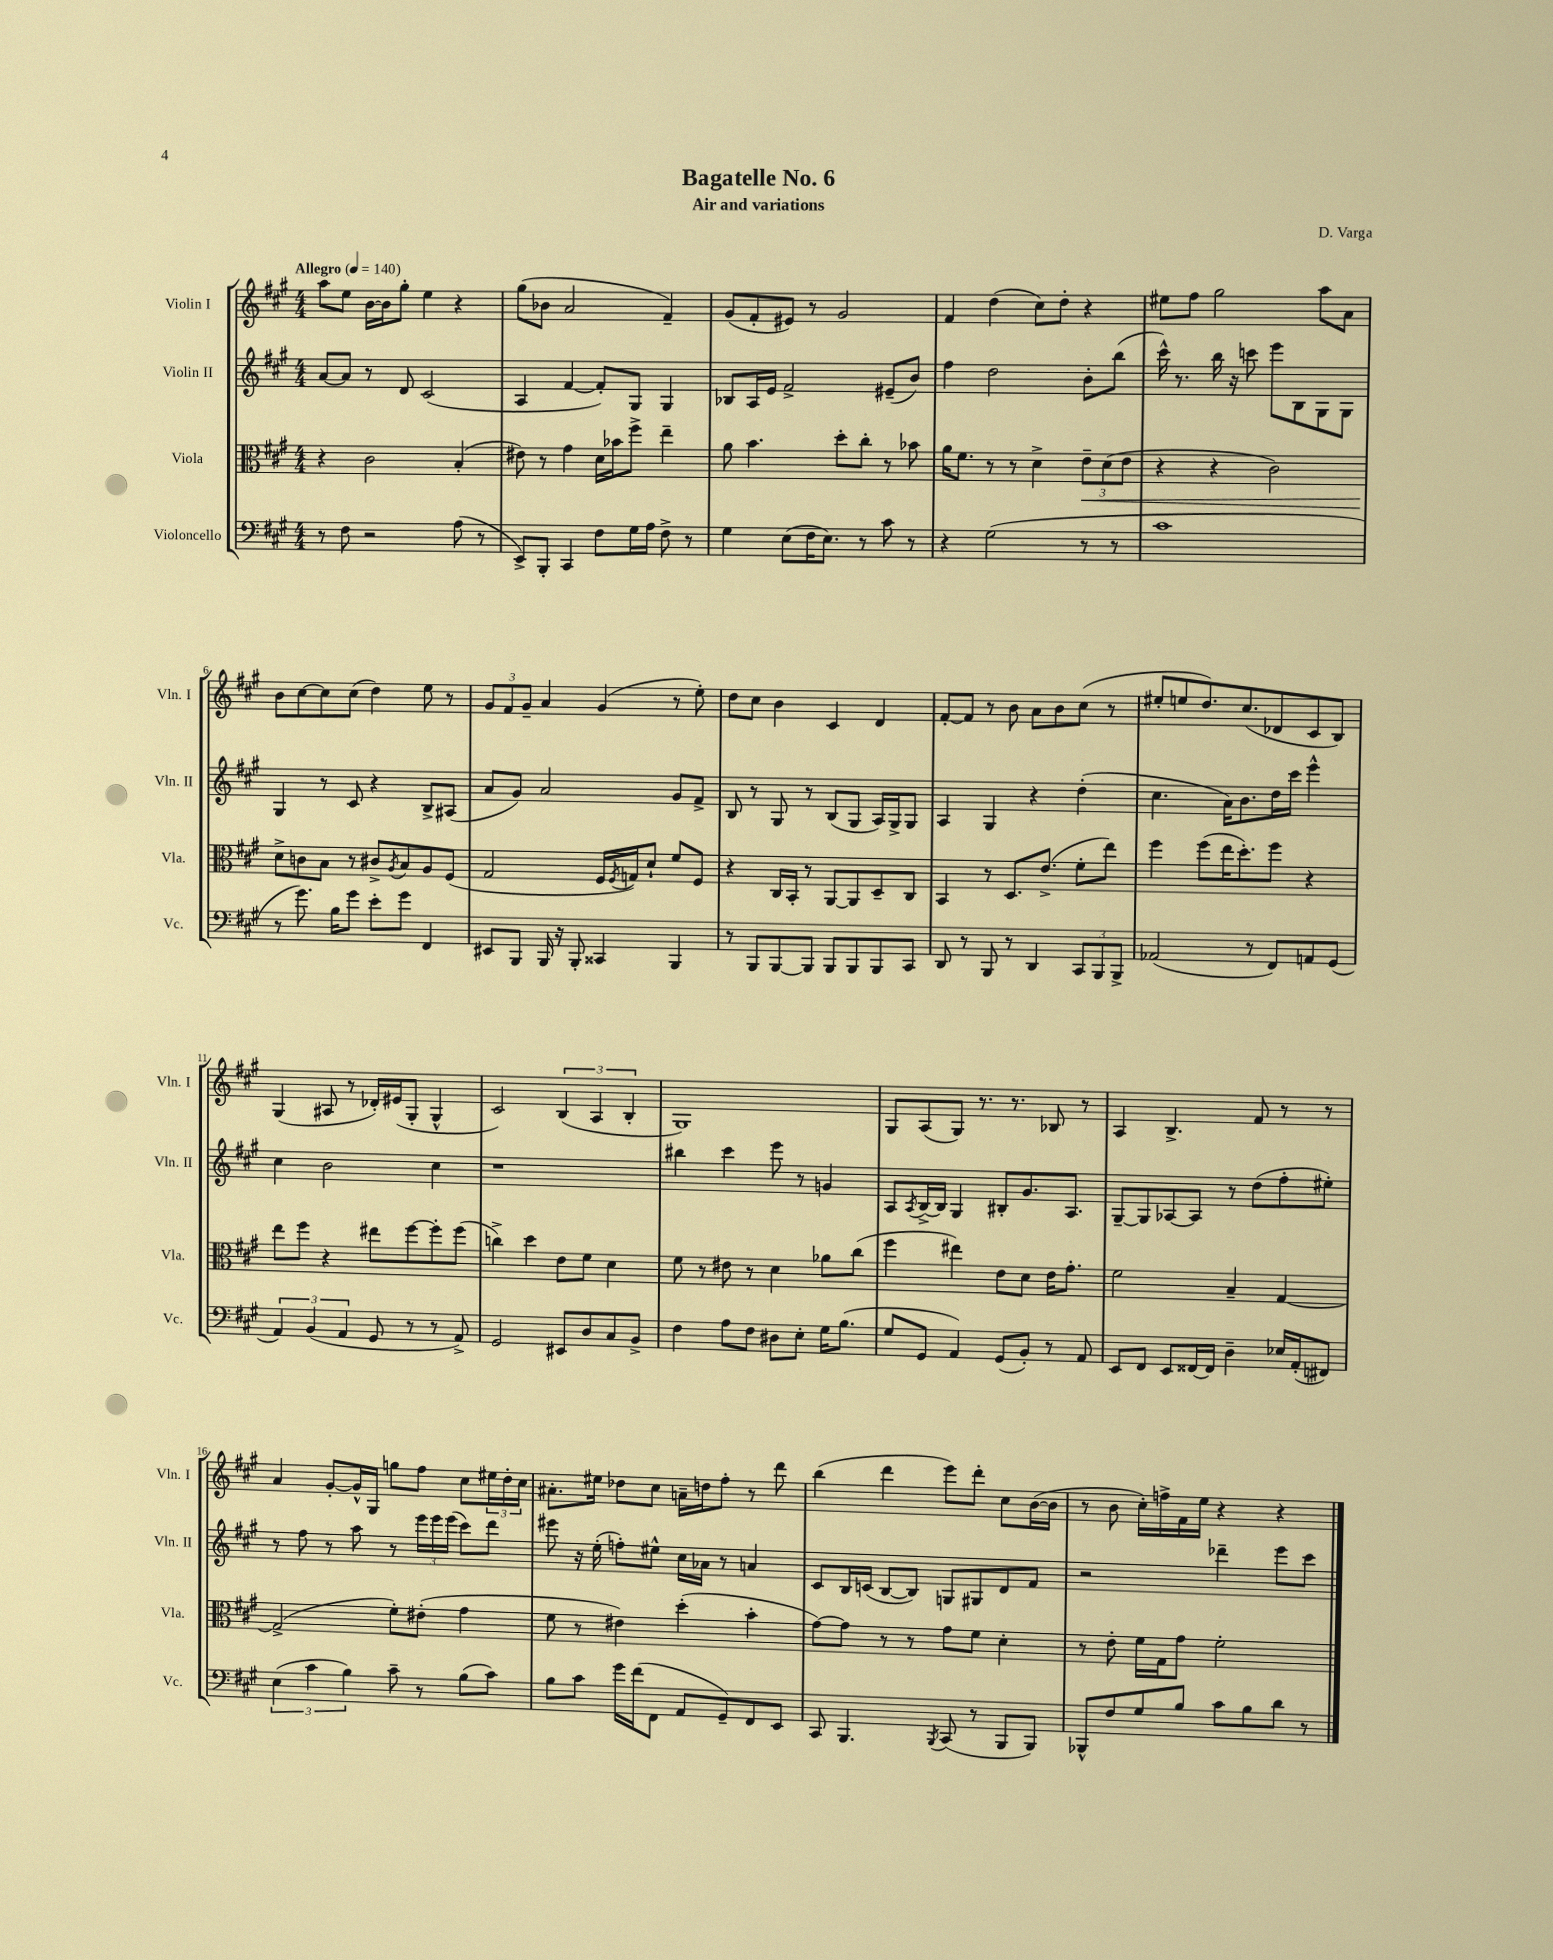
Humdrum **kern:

**kern	**kern	**dynam	**kern	**kern
*part4	*part3	*part3	*part2	*part1
*staff4	*staff3	*staff3	*staff2	*staff1
*I"Violoncello	*I"Viola	*	*I"Violin II	*I"Violin I
*I'Vc.	*I'Vla.	*	*I'Vln. II	*I'Vln. I
*clefF4	*clefC3	*	*clefG2	*clefG2
*k[f#c#g#]	*k[f#c#g#]	*	*k[f#c#g#]	*k[f#c#g#]
*M4/4	*M4/4	*	*M4/4	*M4/4
*MM140	*MM140	*	*MM140	*MM140
=1	=1	=1	=1	=1
!	!	!	!	!LO:TX:a:B:t=Allegro
8r	4r	.	[8a/L	8aa\L
8F#\	.	.	8a/J]	8ee\J
2r	2c#\	.	8r	[16b\LL
.	.	.	.	16b\J]
.	.	.	8d/	8gg#'\J
.	.	.	(2c#/	4ee\
(8A\	(4B'/	.	.	4r
8r	.	.	.	.
=2	=2	=2	=2	=2
8EE^/L)	8e#X\)	.	4A/	(8gg#\L
8BBB'/J	8r	.	.	8b-X\J
4CC#/	4g#\	.	[4f#/	2a/
8F#\L	16d\LL	.	8f#'/L])	.
.	16b-X\J	.	.	.
16G#\L	8ff#^\J	.	8G#/J	.
16A\JJ	.	.	.	.
8F#^\	4ee~\	.	4G#/	4f#~/)
8r	.	.	.	.
=3	=3	=3	=3	=3
4G#\	8a\	.	8B-X/L	(8g#/L
.	4.b\	.	16A/L	8f#'/
.	.	.	16e/JJ	.
(8E\L	.	.	2f#^/	8e#X/J)
16F#\K	.	.	.	8r
8.E\J)	.	.	.	.
.	8dd'\L	.	.	2g#/
8r	8cc#'\J	.	.	.
8c#\	8r	.	(8e#X~/L	.
8r	8b-X\	.	8b/J)	.
=4	=4	=4	=4	=4
4r	16a\KL	.	4ff#\	4f#/
.	8.f#\J	.	.	.
(2G#\	8r	.	2dd\	(4dd\
.	8r	.	.	.
.	4d^\	.	.	8cc#\L)
.	.	.	.	8dd'\J
!	!	!LO:HP:b	!	!
8r	12e~\L	<	8b'\L	4r
.	(12d\	.	.	.
8r	.	.	(8bb\J	.
.	12e\J	.	.	.
=5	=5	=5	=5	=5
1c#	4r	.	16ccc#^^\)	8ee#X\L
.	.	.	8.r	.
.	.	.	.	8ff#\J
.	4r	.	16bb\	2gg#\
.	.	.	16r	.
.	.	.	8cccn\	.
.	2c#\)	.	8eee\L	.
.	.	.	8B\	.
.	.	.	8G#\	8aa\L
.	.	.	8G#\J	8a\J
!!LO:LB:g=z
=6	=6	=6	=6	=6
8r	8d^\L	.	4G#/	8b\L
8.g#\)	8cn\	[	.	[8cc#\
.	8B\J	.	8r	8cc#\]
16B\KL	.	.	.	.
8g#\J	8r	.	8c#/	(8cc#\J
8e'\L	8c#X^/L	.	4r	4dd\)
.	8qA/	.	.	.
8g#\J	8B/	.	.	.
4FF#/	8A/	.	8B^/L	8ee\
.	(8F#/J	.	(8A#X/J	8r
=7	=7	=7	=7	=7
8EE#X/L	2G#/	.	8a/L	12g#/L
.	.	.	.	12f#/
8BBB/J	.	.	8g#/J)	.
.	.	.	.	12g#~/J
16BBB/	.	.	2a/	4a/
16r	.	.	.	.
8BBB'/	.	.	.	.
4CC##X/	16F#/LL	.	.	(4g#/
.	8qF#/	.	.	.
.	16Gn/J)	.	.	.
.	8d`/J	.	.	.
4BBB/	8f#/L	.	8g#/L	8r
.	8F#/J	.	8f#^/J	8ee'\)
=8	=8	=8	=8	=8
8r	4r	.	8B/	8dd\L
8BBB/L	.	.	8r	8cc#\J
[8BBB/	16C#/LL	.	8G#/	4b\
.	16BB'/JJ	.	.	.
8BBB/J]	8r	.	8r	.
8BBB/L	[8AA/L	.	(8B/L	4c#/
8BBB/	8AA/]	.	8G#/J	.
8BBB/	8D~/	.	16A/LL)	4d/
.	.	.	16G#^/J	.
8CC#/J	8C#/J	.	8G#/J	.
=9	=9	=9	=9	=9
8DD/	4BB/	.	4A/	[8f#'/L
8r	.	.	.	8f#/J]
8BBB/	8r	.	4G#/	8r
8r	8.D/L	.	.	8b\
4DD/	.	.	4r	8a\L
.	(8.e^/J	.	.	.
.	.	.	.	8b\
12CC#/L	8f#'\L	.	(4dd'\	(8cc#\J
12BBB/	.	.	.	.
.	8ee\J)	.	.	8r
12BBB^/J	.	.	.	.
=10	=10	=10	=10	=10
(2AA-X/	4ff#\	.	4.cc#\	8ee#X'/L
.	.	.	.	8een/
.	(8ff#\L	.	.	8.dd/)
.	16ee\K	.	16a\KL)	.
.	8.dd'\)	.	8.b\	(8.cc#/
8r	.	.	.	.
8FF#/L)	8ff#\J	.	16dd\L	8d-X/
.	.	.	16ccc#\JJ	.
8AAn/	4r	.	4eee^^\	8c#/
(8GG#/J	.	.	.	8B/J)
!!LO:LB:g=z
=11	=11	=11	=11	=11
6AA/)	8ee\L	.	4cc#\	(4G#/
.	8ff#\J	.	.	.
(6BB/	.	.	.	.
.	4r	.	2b\	8A#X/
6AA/	.	.	.	.
.	.	.	.	8r
8GG#/	8ee#X\L	.	.	16d-X'/LL)
.	.	.	.	(16e#X/J
8r	[8ff#\	.	.	8G#'/J
8r	8ff#'\]	.	4cc#\	4G#^^/
8AA^/)	(8ff#\J	.	.	.
=12	=12	=12	=12	=12
2GG#/	4ccn^\)	.	1r	2c#/)
.	4dd\	.	.	.
8EE#X/L	8e\L	.	.	(6B/
8D/	8f#\J	.	.	.
.	.	.	.	6A/
8C#/	4d\	.	.	.
.	.	.	.	6B'/
8BB^/J	.	.	.	.
=13	=13	=13	=13	=13
4F#\	8f#\	.	4bb#X\	1G#)
.	8r	.	.	.
8A\L	8e#X\	.	4ccc#\	.
8F#\J	8r	.	.	.
8D#X\L	4d\	.	8eee\	.
8E'\J	.	.	8r	.
16G#\KL	8a-X\L	.	4gn/	.
(8.B\J	.	.	.	.
.	(8cc#\J	.	.	.
=14	=14	=14	=14	=14
8G#/L	4ff#\	.	8A/L	8G#/L
.	.	.	8qA/	.
8GG#/J	.	.	[16B^/L	(8A/
.	.	.	16B/JJ]	.
4AA/)	4ee#X\)	.	4G#/	8G#/J)
.	.	.	.	8.r
(8GG#/L	8e\L	.	8B#X'/L	.
.	.	.	.	8.r
8BB'/J)	8d\J	.	8.g#/	.
8r	16e\KL	.	.	8B-X/
.	8.g#'\J	.	8.A/J	.
8AA/	.	.	.	8r
=15	=15	=15	=15	=15
8EE/L	2f#\	.	[8G#~/L	4A/
8FF#/J	.	.	8G#/]	.
8EE/L	.	.	[8A-X/	4.B^/
[16FF##X/L	.	.	8A-/J]	.
16FF##/JJ]	.	.	.	.
4D~\	4B~/	.	8r	.
.	.	.	(8dd\L	8f#/
16E-X/LL	[4G#/	.	8ff#'\	8r
(16AA'/J	.	.	.	.
8FF#X/J)	.	.	8ee#X'\J)	8r
!!LO:LB:g=z
=16	=16	=16	=16	=16
(6E\	(2G#^/]	.	8r	4a/
.	.	.	8ff#\	.
6c#\	.	.	.	.
.	.	.	8r	[8g#'/L
6B\)	.	.	.	.
.	.	.	8aa\	16g#^^/L]
.	.	.	.	16G#/JJ
8c#~\	8f#'\L)	.	8r	8ggn\L
8r	(8e#X'\J	.	24eee\LL	8ff#\J
.	.	.	24eee\	.
.	.	.	(24eee\JJ	.
(8B\L	4g#\	.	8ccc#\L)	8cc#\L
8c#\J)	.	.	8ddd\J	24ee#X\L
.	.	.	.	24dd'\
.	.	.	.	24cc#\JJ
=17	=17	=17	=17	=17
8B\L	8f#\	.	8eee#X\	8.a#X'\L
8c#\J	8r	.	16r	.
.	.	.	(16ee'\	16ee#X\Jk
16g#\LL	4e#X\)	.	8ffn'\L)	8dd-X\L
(16f#\J	.	.	.	.
8FF#\J	.	.	8ee#X^^\J	8cc#\J
8AA/L	(4dd'\	.	16cc#\LL	16an~\LL
.	.	.	16a-X\JJ	16ddn\J
8GG#~/)	.	.	8r	8ff#'\J
8FF#/	4b'\	.	4an/	8r
8EE/J	.	.	.	8ddd\
=18	=18	=18	=18	=18
8CC#/	[8g#\L)	.	8c#/L	(4bb\
4.BBB/	8g#\J]	.	16B/L	.
.	.	.	(16cn/JJ	.
.	8r	.	[8B/L	4ddd\
.	8r	.	8B/J])	.
8qBBB/	.	.	.	.
(8CC#/	8g#\L	.	8Gn/L	8eee\L)
8r	8f#\J	.	8G#X/	8ddd'\J
8BBB/L	4d'\	.	8d/	8cc#\L
8BBB/J)	.	.	8f#/J	([16b\L
.	.	.	.	16b\JJ]
=19	=19	=19	=19	=19
8BBB-X^^/L	8r	.	2r	8r
8F#/	8e'\	.	.	8b\
8G#/	16f#\LL	.	.	16cc#'\LL)
.	16G#\J	.	.	16ffn^\
8B/J	8g#\J	.	.	16f#\
.	.	.	.	16ee\JJ
8c#\L	2f#'\	.	4ddd-X~\	4r
8B\	.	.	.	.
8d\J	.	.	8eee\L	4r
8r	.	.	8ccc#\J	.
==	==	==	==	==
*-	*-	*-	*-	*-
